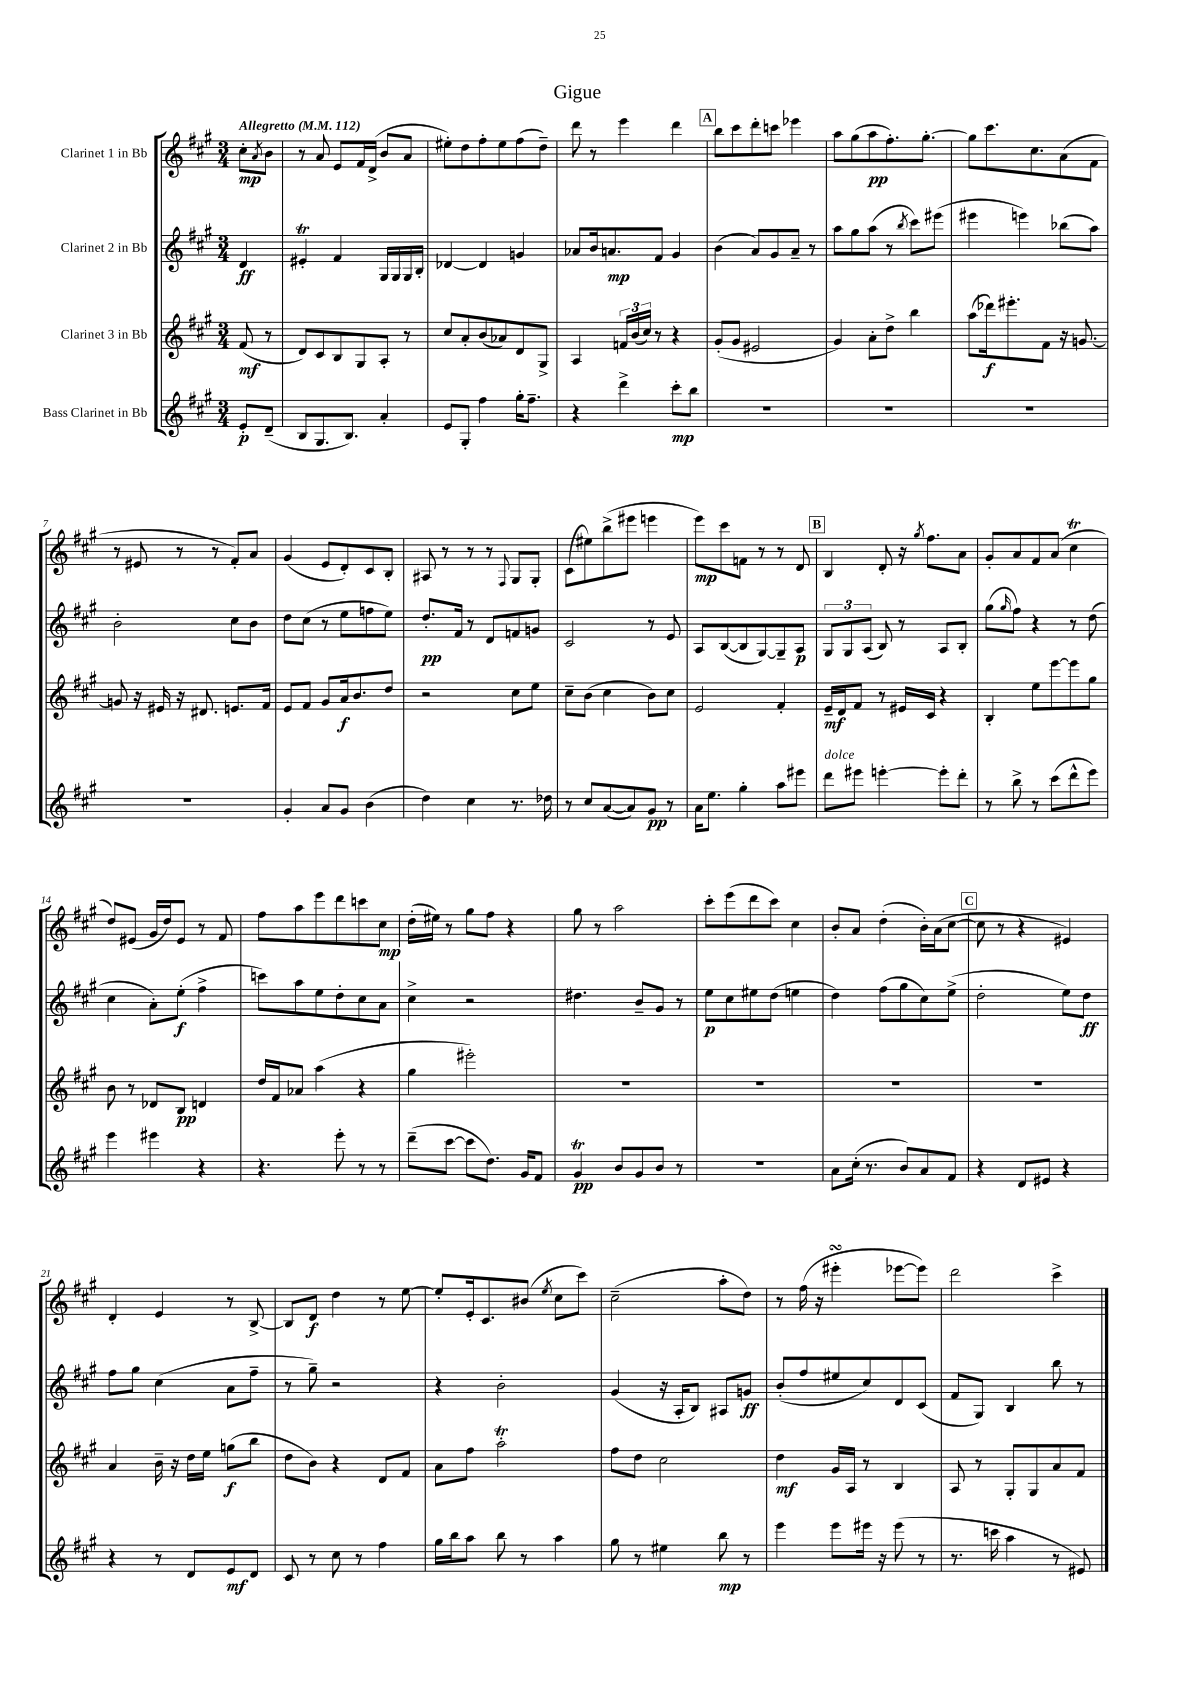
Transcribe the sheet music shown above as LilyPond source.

\header { title = "Gigue" }
<<
\new StaffGroup <<
\new Staff = "s0" \with { instrumentName = "Clarinet 1 in Bb" } {
    \clef treble \key a \major \numericTimeSignature \time 3/4 \partial 4 \tempo "Allegretto" 4 = 112
    cis''8-.\mp \acciaccatura { a'8 } b'8 |
    r8 a'8 e'8 fis'16 d'16->( b'8 a'8 |
    eis''8-.) d''8 fis''8-. eis''8 fis''8( d''8--) |
    d'''8 r8 e'''4 d'''4 |
    \mark \markup { \box "A" } b''8 cis'''8 d'''8-. c'''8 ees'''4 |
    a''8 gis''8( a''8\pp fis''8.-.) gis''8.~-. |
    gis''8 cis'''8. cis''8. a'8( fis'8 |
    r8 eis'8 r8 r8 fis'8-.) a'8 |
    gis'4( e'8 d'8-.) cis'8 b8-. |
    ais8 r8 r8 r8 \appoggiatura { fis8 } gis8 gis8-. |
    cis'8( eis''8) b''8->( eis'''8 e'''4 |
    e'''8\mp) cis'''8 f'8 r8 r8 d'8 |
    \mark \markup { \box "B" } b4 d'8-. r16 \acciaccatura { gis''8 } fis''8. a'8 |
    gis'8-. a'8 fis'8 a'8( cis''4\trill |
    d''8) eis'8( gis'16 d''16) eis'8 r8 fis'8 |
    fis''8 a''8 e'''8 d'''8 c'''8 cis''8\mp |
    d''16-.( eis''16) r8 gis''8 fis''8 r4 |
    gis''8 r8 a''2 |
    cis'''8-. e'''8( d'''8 cis'''8) cis''4 |
    b'8-. a'8 d''4-.( b'16-.) a'16( cis''8~ |
    \mark \markup { \box "C" } cis''8 r8 r4 eis'4) |
    d'4-. e'4 r8 b8~-> |
    b8 d'8\f d''4 r8 e''8~ |
    e''8-. e'16-. cis'8. bis'8( \acciaccatura { e''8 } cis''8 cis'''8) |
    cis''2--( a''8-. d''8) |
    r8 fis''16( r16 eis'''4-.\turn ees'''8~ ees'''8) |
    d'''2 cis'''4-> \bar "|." |
}
\new Staff = "s1" \with { instrumentName = "Clarinet 2 in Bb" } {
    \clef treble \key a \major \numericTimeSignature \time 3/4 \partial 4
    d'4\ff |
    eis'4-.\trill fis'4 gis16 gis16 gis16 b16-. |
    des'4~ des'4 g'4 |
    aes'8 b'16 a'8.\mp fis'8 gis'4 |
    \mark \markup { \box "A" } b'4( a'8) gis'8 a'8-- r8 |
    a''8 gis''8 a''8( r8 \acciaccatura { b''8 } cis'''8) eis'''8( |
    eis'''4 e'''4) bes''8( a''8) |
    b'2-. cis''8 b'8 |
    d''8 cis''8( r8 e''8 f''8 e''8) |
    d''8.-.\pp fis'16 r8 d'8 f'8 g'8 |
    cis'2 r8 e'8 |
    a8 b8~( b8 gis8~) gis8-- a8\p |
    \mark \markup { \box "B" } \tuplet 3/2 { gis8 gis8 a8( } b8) r8 a8 b8-. |
    gis''8( \grace { gis''16 } fis''8) r4 r8 d''8( |
    cis''4 a'8-.) e''8-.\f( fis''4-> |
    c'''8) a''8 e''8 d''8-. cis''8 a'8 |
    cis''4-> r2 |
    dis''4. b'8-- gis'8 r8 |
    e''8\p cis''8 eis''8 d''8( e''4 |
    d''4) fis''8( gis''8 cis''8) e''8->( |
    \mark \markup { \box "C" } d''2-. e''8) d''8\ff |
    fis''8 gis''8 cis''4( a'8 fis''8-- |
    r8 gis''8--) r2 |
    r4 b'2-. |
    gis'4( r16 a16-. b8) ais8 g'8\ff |
    b'8-.( fis''8 eis''8 cis''8) d'8 cis'8( |
    fis'8 gis8) b4 b''8 r8 \bar "|." |
}
\new Staff = "s2" \with { instrumentName = "Clarinet 3 in Bb" } {
    \clef treble \key a \major \numericTimeSignature \time 3/4 \partial 4
    fis'8\mf( r8 |
    d'8) cis'8 b8 gis8 a8-. r8 |
    cis''8 a'8-. b'8( aes'8) d'8 gis8-> |
    a4 \tuplet 3/2 { f'16 b'16( cis''16) } r8 r4 |
    \mark \markup { \box "A" } gis'8-.( gis'8 eis'2 |
    gis'4) a'8-. d''8-> b''4 |
    a''8( des'''16\f) eis'''8.-. fis'8 r16 g'8.~ |
    g'8 r16 eis'16 r16 dis'8. e'8. fis'16 |
    e'8 fis'8 gis'8 a'16\f b'8. d''8 |
    r2 cis''8 e''8 |
    cis''8-- b'8( cis''4 b'8) cis''8 |
    e'2 fis'4-. |
    \mark \markup { \box "B" } e'16--\mf d'16 fis'8 r8 eis'16 cis'16 r4 |
    b4-. e''8 e'''8~ e'''8 gis''8 |
    b'8 r8 des'8 b8\pp d'4 |
    d''16 fis'16 aes'8 a''4( r4 |
    gis''4 eis'''2-.) |
    R2. |
    R2. |
    R2. |
    \mark \markup { \box "C" } R2. |
    a'4 b'16-- r16 d''16 e''16 g''8\f( b''8 |
    d''8 b'8) r4 d'8 fis'8 |
    a'8 fis''8 a''2-.\trill |
    fis''8 d''8 cis''2 |
    d''4\mf gis'16 a16 r8 b4 |
    a8 r8 gis8-. gis8 a'8 fis'8 \bar "|." |
}
\new Staff = "s3" \with { instrumentName = "Bass Clarinet in Bb" } {
    \clef treble \key a \major \numericTimeSignature \time 3/4 \partial 4
    e'8-.\p d'8--( |
    b8 gis8. b8.) a'4-. |
    e'8 gis8-. fis''4 gis''16-. fis''8.-- |
    r4 d'''4-> cis'''8-.\mp b''8 |
    \mark \markup { \box "A" } R2. |
    R2. |
    R2. |
    R2. |
    gis'4-. a'8 gis'8 b'4( |
    d''4) cis''4 r8. des''16 |
    r8 cis''8 a'8~( a'8) gis'8\pp r8 |
    a'16 e''8. gis''4-. a''8 eis'''8 |
    \mark \markup { \box "B" } d'''8^\markup { \italic "dolce" } eis'''8 e'''4~-. e'''8-. d'''8-. |
    r8 b''8-> r8 cis'''8( d'''8-^ e'''8) |
    e'''4 eis'''4 r4 |
    r4. e'''8-. r8 r8 |
    d'''8--( cis'''8~ cis'''8 d''8.) gis'16 fis'8 |
    gis'4\trill\pp b'8 gis'8 b'8 r8 |
    R2. |
    a'8 cis''16-.( r8. b'8) a'8 fis'8 |
    \mark \markup { \box "C" } r4 d'8 eis'8 r4 |
    r4 r8 d'8 e'8\mf d'8 |
    cis'8 r8 cis''8 r8 fis''4 |
    gis''16 b''16 a''8 b''8 r8 a''4 |
    gis''8 r8 eis''4 b''8\mp r8 |
    e'''4 e'''8 eis'''16 r16 eis'''8( r8 |
    r8. c'''16 a''4 r8 eis'8) \bar "|." |
}
>>
>>
